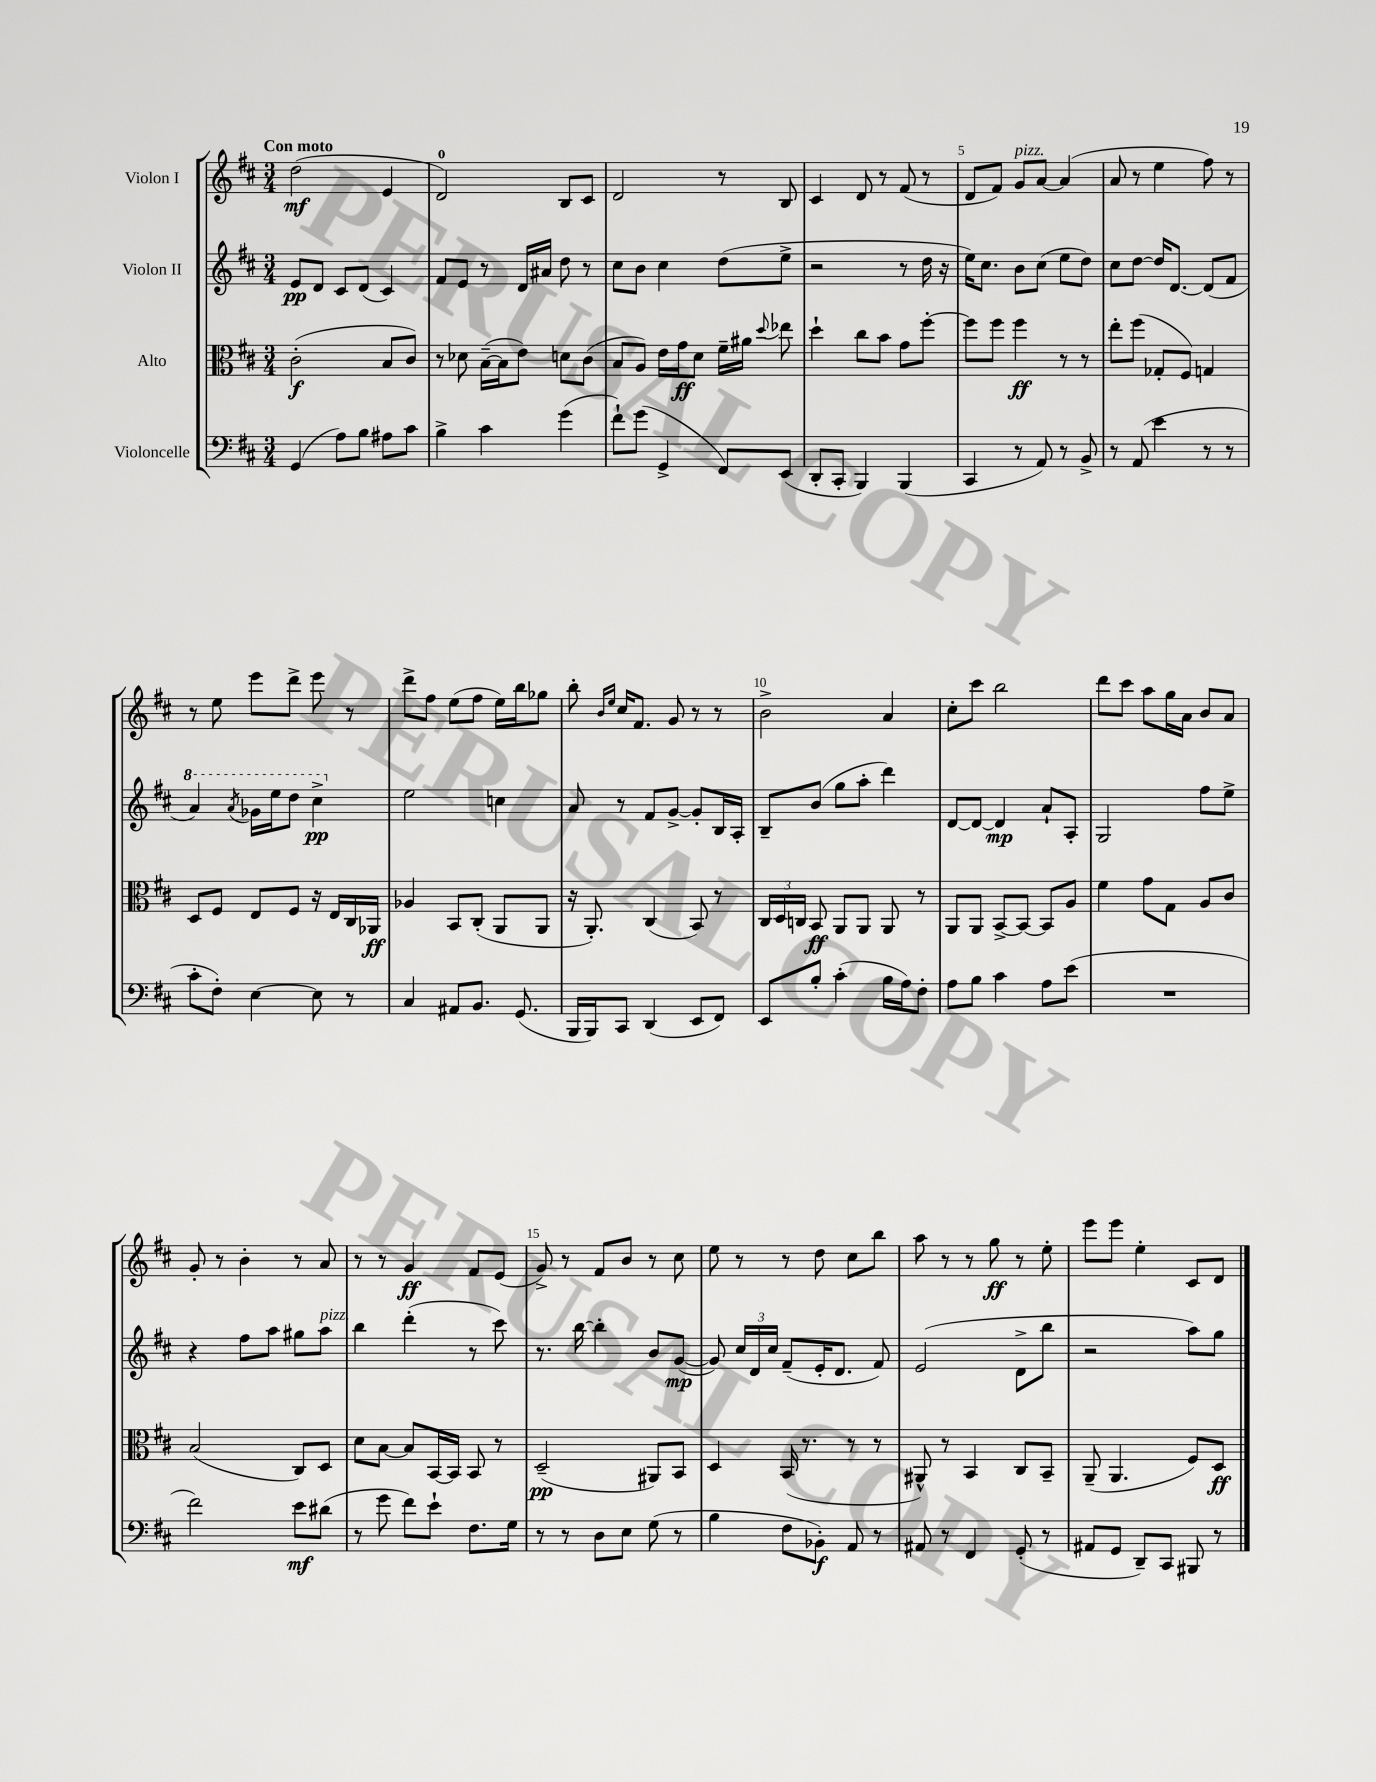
<<
\new StaffGroup <<
\new Staff = "s0" \with { instrumentName = "Violon I" } {
    \clef treble \key d \major \numericTimeSignature \time 3/4 \tempo "Con moto"
    \autoBeamOff d''2\mf( e'4 |
    d'2-0) b8[ cis'8] |
    d'2 r8 b8 |
    cis'4 d'8 r8 fis'8( r8 |
    d'8[ fis'8]) g'8[^\markup { \italic "pizz." } a'8]~ a'4( |
    a'8 r8 e''4 fis''8) r8 |
    r8 e''8 e'''8[ d'''8]-> e'''8 r8 |
    d'''8[-> fis''8] e''8[( fis''8] e''16[) b''16 ges''8] |
    b''8-. \grace { b'16[ e''16] } cis''16[ fis'8.] g'8 r8 r8 |
    b'2-> a'4 |
    cis''8[-. cis'''8] b''2 |
    d'''8[ cis'''8] a''8[ g''16 a'16] b'8[ a'8] |
    g'8-. r8 b'4-. r8 a'8 |
    r8 r8 g'4\ff fis'8[ e'8]( |
    g'8->) r8 fis'8[ b'8] r8 cis''8 |
    e''8 r8 r8 d''8 cis''8[ b''8] |
    a''8 r8 r8 g''8\ff r8 e''8-. |
    e'''8[ e'''8] e''4-. cis'8[ d'8] \bar "|." |
}
\new Staff = "s1" \with { instrumentName = "Violon II" } {
    \clef treble \key d \major \numericTimeSignature \time 3/4
    \autoBeamOff e'8[\pp d'8] cis'8[ d'8]( cis'4) |
    fis'8[ e'8] r8 d'16[ ais'16] d''8 r8 |
    cis''8[ b'8] cis''4 d''8[( e''8]-> |
    r2 r8 d''16 r16 |
    e''16[) cis''8.] b'8[ cis''8]( e''8[ d''8]) |
    cis''8[ d''8]~ d''16[ d'8.]~ d'8[( fis'8] |
    \ottava #1 a''4) \acciaccatura { a''8 } ges''16[ e'''16 d'''8] cis'''4->\pp \ottava #0 |
    e''2 c''4 |
    a'8 r8 fis'8[ g'8]~-> g'8[-. b16 a16]-. |
    b8[-- b'8]( g''8[ a''8]-. d'''4) |
    d'8[~ d'8]~ d'4\mp a'8[-! a8]-. |
    g2 fis''8[ e''8]-> |
    r4 fis''8[ a''8] gis''8[ a''8]^\markup { \italic "pizz." } |
    b''4 d'''4-.( r8 cis'''8) |
    r8. b''16~ b''4-. b'8[ g'8]~\mp( |
    g'8) \tuplet 3/2 { cis''16[ d'16 cis''16] } fis'8[--( e'16-. d'8.] fis'8) |
    e'2( d'8[-> b''8] |
    r2 a''8[) g''8] \bar "|." |
}
\new Staff = "s2" \with { instrumentName = "Alto" } {
    \clef alto \key d \major \numericTimeSignature \time 3/4
    \autoBeamOff cis'2-.\f( b8[ cis'8]) |
    r8 des'8 b16[~--( b16 e'8]) d'8[ cis'8]( |
    b8[ a8]) e'16[ g'16\ff d'8] fis'16[-- ais'16] \appoggiatura { d''8 } ees''8 |
    d''4-! cis''8[ b'8] g'8[ fis''8]~-. |
    fis''8[ fis''8] fis''4\ff r8 r8 |
    e''8[-. fis''8]( ges8[-. fis8]) g4 |
    d8[ fis8] e8[ fis8] r16 e16[ cis16 aes,16]\ff |
    aes4 b,8[ cis8]-.( a,8[ a,8] |
    r16 a,8.-.) cis4( b,8) r8 |
    \tuplet 3/2 { cis16[ d16 c16] } b,8\ff a,8[ a,8] a,8 r8 |
    a,8[ a,8] b,8[~-> b,8]~ b,8[ a8] |
    fis'4 g'8[ g8] a8[ cis'8] |
    b2( cis8[) d8] |
    d'8[ b8]~ b8[ b,16~ b,16] b,8 r8 |
    d2--\pp( ais,8[) b,8] |
    d4 b,16( r8. r8 r8 |
    ais,8-^) r8 b,4 cis8[ b,8]-- |
    a,8--( a,4. fis8[) d8]\ff \bar "|." |
}
\new Staff = "s3" \with { instrumentName = "Violoncelle" } {
    \clef bass \key d \major \numericTimeSignature \time 3/4
    \autoBeamOff g,4( a8[) b8] ais8[ cis'8] |
    b4-> cis'4 g'4( |
    fis'8[-!) g'8]( g,4-> fis,8[) e,8]( |
    d,8[-. cis,8]-. b,,4) b,,4( |
    cis,4 r8 a,8) r8 b,8-> |
    r8 a,8( e'4 r8 r8 |
    cis'8[-. fis8]-.) e4~ e8 r8 |
    cis4 ais,8[ b,8.] g,8.( |
    b,,16[ b,,16) cis,8] d,4( e,8[ fis,8]) |
    e,8[ b8]-. cis'4-.( b16[ a16) fis8]-. |
    a8[ b8] cis'4 a8[ e'8]( |
    R2. |
    fis'2) e'8[\mf dis'8]( |
    r8 g'8 fis'8[) e'8]-! fis8.[ g16] |
    r8 r8 d8[ e8] g8( r8 |
    b4 fis8[ bes,8]-.\f) a,8 r8 |
    ais,8 r8 fis,4 g,8-.( r8 |
    ais,8[ g,8] d,8[--) cis,8] bis,,8 r8 \bar "|." |
}
>>
>>
\layout { \context { \Score \override BarNumber.break-visibility = ##(#f #t #t) barNumberVisibility = #(every-nth-bar-number-visible 5) } }
